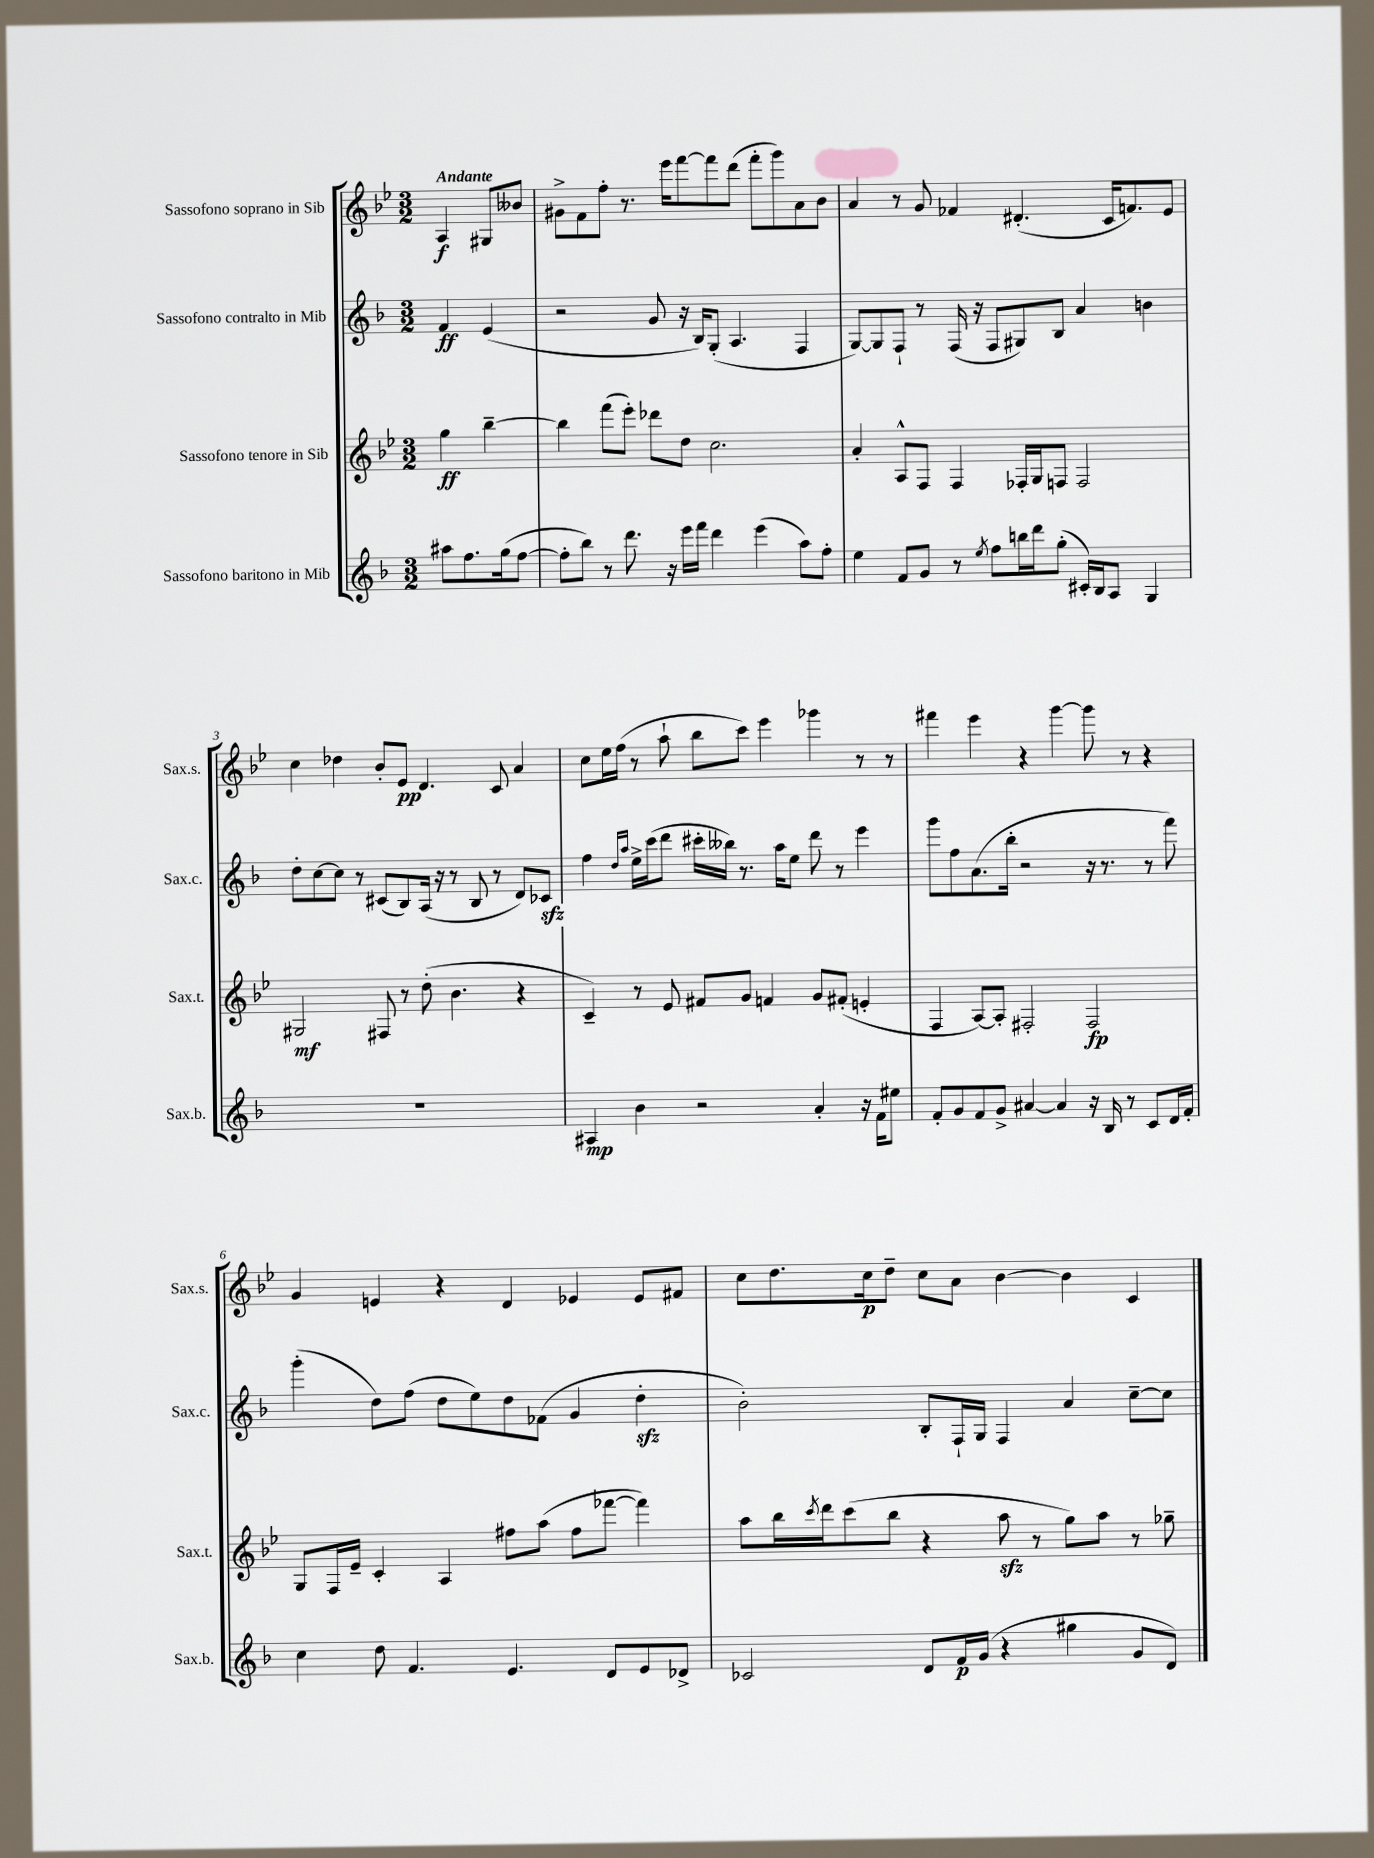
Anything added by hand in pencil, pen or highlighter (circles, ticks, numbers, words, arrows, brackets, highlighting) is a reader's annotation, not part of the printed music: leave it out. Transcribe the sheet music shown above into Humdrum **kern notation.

**kern	**dynam	**kern	**dynam	**kern	**dynam	**kern	**dynam
*part4	*part4	*part3	*part3	*part2	*part2	*part1	*part1
*staff4	*staff4	*staff3	*staff3	*staff2	*staff2	*staff1	*staff1
*I"Sassofono baritono in Mib	*	*I"Sassofono tenore in Sib	*	*I"Sassofono contralto in Mib	*	*I"Sassofono soprano in Sib	*
*I'Sax.b.	*	*I'Sax.t.	*	*I'Sax.c.	*	*I'Sax.s.	*
*clefG2	*	*clefG2	*	*clefG2	*	*clefG2	*
*k[b-]	*	*k[b-e-]	*	*k[b-]	*	*k[b-e-]	*
*M3/2	*	*M3/2	*	*M3/2	*	*M3/2	*
=	=	=	=	=	=	=	=
!	!	!	!	!	!	!LO:TX:a:B:t=Andante	!
8aa#X\L	.	4gg\	ff	4f/	ff	4A/	f
8.ff\	.	.	.	.	.	.	.
.	.	[4bb-~\	.	(4e/	.	8G#X/L	.
(16gg\k	.	.	.	.	.	.	.
[8ff\J	.	.	.	.	.	8b--X/J	.
=1	=1	=1	=1	=1	=1	=1	=1
8ff'\L]	.	4bb-\]	.	2r	.	8g#X^\L	.
8bb-\J)	.	.	.	.	.	8f\	.
8r	.	(8fff\L	.	.	.	8ff'\J	.
8.ddd\	.	8eee-'\J)	.	.	.	8.r	.
.	.	8ddd-X\L	.	8g/	.	.	.
16r	.	.	.	.	.	16eee-\KL	.
16eee\LL	.	8dd\J	.	16r	.	[8fff\	.
16fff\JJ	.	.	.	16B-/KL)	.	.	.
4ddd\	.	2.cc\	.	(8G'/J	.	8fff\]	.
.	.	.	.	4.A/	.	(8ddd\J	.
(4eee\	.	.	.	.	.	8fff'\L	.
.	.	.	.	.	.	8ggg\)	.
8aa\L)	.	.	.	4F/	.	8a\	.
8ff'\J	.	.	.	.	.	8b-\J	.
=2	=2	=2	=2	=2	=2	=2	=2
4ee\	.	4a'/	.	[8G/L)	.	4a/	.
.	.	.	.	8G/]	.	.	.
8f/L	.	8A^^/L	.	8F`/J	.	8r	.
8g/J	.	8F/J	.	8r	.	8g/	.
8r	.	4F/	.	(16F/	.	4f-X/	.
.	.	.	.	16r	.	.	.
8qee/	.	.	.	.	.	.	.
8ff\L	.	.	.	8F/L	.	.	.
16bbn\L	.	16F-X'/LL	.	8G#X/)	.	(4.d#X'/	.
16ddd\J	.	16G/J	.	.	.	.	.
(8gg'\J	.	8Fn/J	.	8B-/J	.	.	.
16c#X'/LL)	.	2F/	.	4a/	.	.	.
16B-/J	.	.	.	.	.	.	.
8A/J	.	.	.	.	.	16c/KL	.
.	.	.	.	.	.	8.fn/)	.
4G/	.	.	.	4bn\	.	.	.
.	.	.	.	.	.	8e-/J	.
!!LO:LB:g=z
=3	=3	=3	=3	=3	=3	=3	=3
1.r	.	2G#X/	mf	8dd'\L	.	4cc\	.
.	.	.	.	[8cc\	.	.	.
.	.	.	.	8cc\J]	.	4dd-X\	.
.	.	.	.	8r	.	.	.
.	.	8F#X/	.	(8c#X/L	.	8b-'/L	.
.	.	8r	.	8B-/)	.	8e-/J	pp
.	.	(8dd'\	.	(16A/Jk	.	4.d/	.
.	.	.	.	16r	.	.	.
.	.	4.b-\	.	8r	.	.	.
.	.	.	.	8B-/	.	.	.
.	.	.	.	8r	.	8c/	.
.	.	4r	.	8d/L)	.	4a/	.
.	.	.	.	8c-Xzz/J	.	.	.
=4	=4	=4	=4	=4	=4	=4	=4
4A#X/	mp	4c~/)	.	4ff\	.	8cc\L	.
.	.	.	.	.	.	16ee-\L	.
.	.	.	.	.	.	(16ff\JJ	.
.	.	.	.	16qqdd/LL	.	.	.
.	.	.	.	16qqaa/JJ	.	.	.
4b-\	.	8r	.	16ee^\LL	.	8r	.
.	.	.	.	(16ccc\J	.	.	.
.	.	8e-/	.	8ddd\J	.	8aa`\	.
2r	.	8f#X/L	.	16ccc#X'\LL	.	8bb-\L	.
.	.	.	.	16bb--X\JJ)	.	.	.
.	.	8g/J	.	8.r	.	8ccc\J)	.
.	.	4fn/	.	.	.	4eee-\	.
.	.	.	.	16aa\KL	.	.	.
.	.	.	.	8ee\J	.	.	.
4a'/	.	8g/L	.	8ddd\	.	4ggg-X\	.
.	.	(8f#X'/J	.	8r	.	.	.
16r	.	4en'/	.	4eee\	.	8r	.
16f\KL	.	.	.	.	.	.	.
8ee#X\J	.	.	.	.	.	8r	.
=5	=5	=5	=5	=5	=5	=5	=5
8f'/L	.	4F/	.	8ggg\L	.	4fff#X\	.
8g/	.	.	.	8ff\	.	.	.
8f/	.	[8A/L)	.	(8.a\	.	4eee-\	.
8g^/J	.	8A'/J]	.	.	.	.	.
.	.	.	.	16bb-'\Jk	.	.	.
[4a#X/	.	2F#X'/	.	2r	.	4r	.
4a#/]	.	.	.	.	.	[4ggg\	.
16r	.	2F#/	fp	16r	.	8ggg\]	.
16B-/	.	.	.	8.r	.	.	.
8r	.	.	.	.	.	8r	.
8c/L	.	.	.	8r	.	4r	.
16d/L	.	.	.	8fff\)	.	.	.
16f'/JJ	.	.	.	.	.	.	.
!!LO:LB:g=z
=6	=6	=6	=6	=6	=6	=6	=6
4cc\	.	8G/L	.	(4ggg'\	.	4g/	.
.	.	16F/L	.	.	.	.	.
.	.	16e-~/JJ	.	.	.	.	.
8dd\	.	4c'/	.	8dd\L)	.	4en/	.
4.f/	.	.	.	(8ff\J	.	.	.
.	.	4A/	.	8dd\L	.	4r	.
.	.	.	.	8ee\)	.	.	.
4.e/	.	8ff#X\L	.	8dd\	.	4d/	.
.	.	(8aa\J	.	(8f-X\J	.	.	.
.	.	8ff#\L	.	4g/	.	4e-X/	.
8d/L	.	[8fff-X\J	.	.	.	.	.
8e/	.	4fff-\])	.	4ddzz'\	.	8e-/L	.
8d-X^/J	.	.	.	.	.	8f#X/J	.
=7	=7	=7	=7	=7	=7	=7	=7
2c-X/	.	8aa\L	.	2b-'\)	.	8cc\L	.
.	.	16bb-\L	.	.	.	8.dd\	.
.	.	8qccc/	.	.	.	.	.
.	.	16ddd\J	.	.	.	.	.
.	.	(8ccc\	.	.	.	.	.
.	.	.	.	.	.	16cc\k	p
.	.	8bb-\J	.	.	.	8dd~\J	.
8d/L	.	4r	.	8B-'/L	.	8cc\L	.
16f/L	p	.	.	16F`/L	.	8a\J	.
(16g/JJ	.	.	.	16G/JJ	.	.	.
4r	.	8aazz\	.	4F/	.	[4b-\	.
.	.	8r	.	.	.	.	.
4gg#X\	.	8gg\L)	.	4a/	.	4b-\]	.
.	.	8aa\J	.	.	.	.	.
8g/L	.	8r	.	[8cc~\L	.	4c/	.
8d/J)	.	8gg-X~\	.	8cc\J]	.	.	.
==	==	==	==	==	==	==	==
*-	*-	*-	*-	*-	*-	*-	*-
